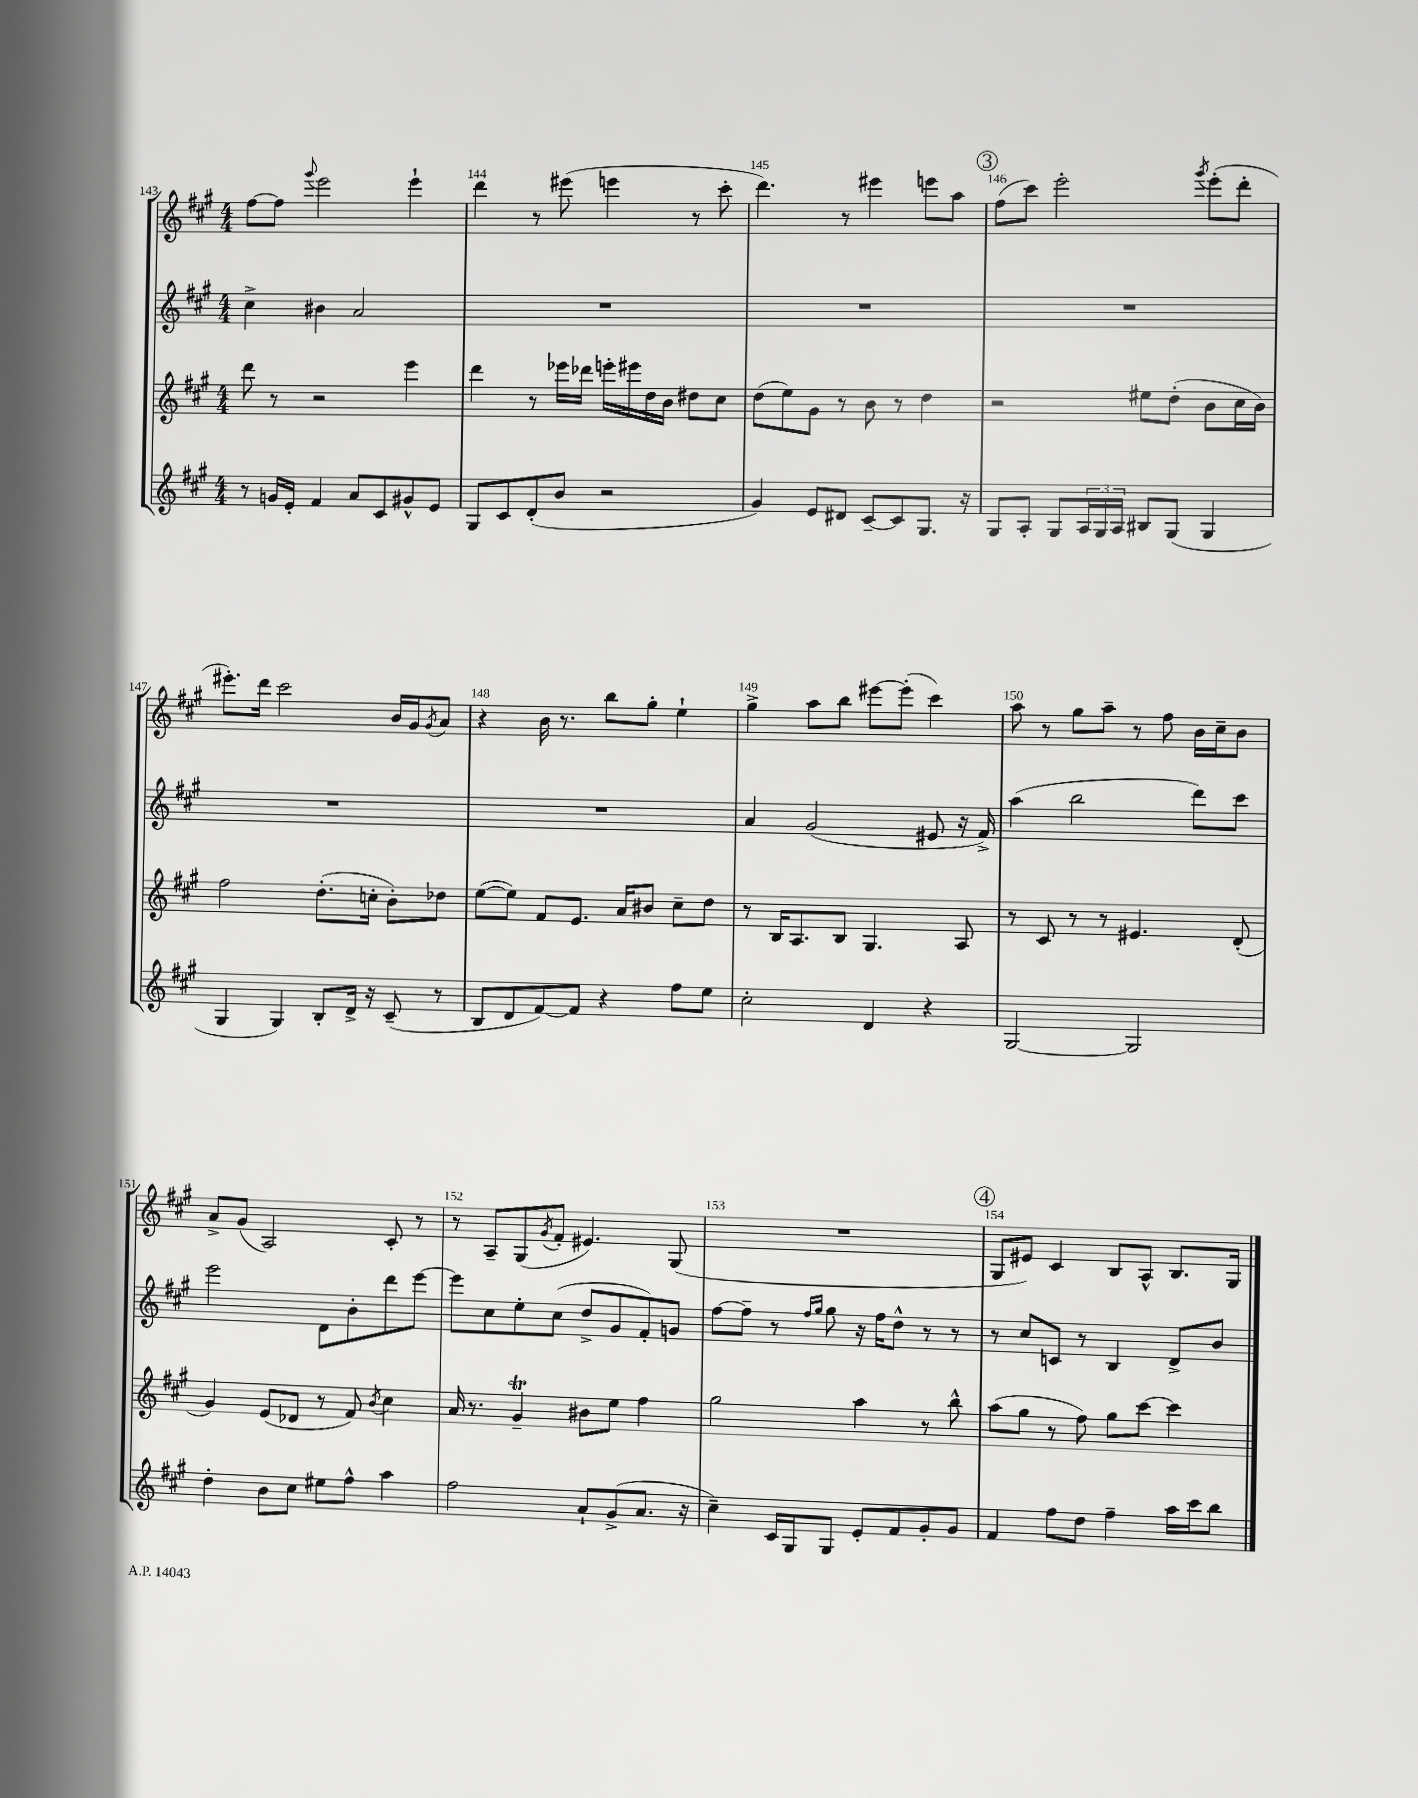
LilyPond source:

<<
\new StaffGroup <<
\new Staff = "s0" {
    \clef treble \key a \major \numericTimeSignature \time 4/4
    fis''8~ fis''8 \appoggiatura { gis'''8 } e'''2 e'''4-! |
    d'''4 r8 eis'''8( e'''4 r8 cis'''8-. |
    d'''4.) r8 eis'''4 e'''8 a''8 |
    \mark \markup { \circle "3" } fis''8( cis'''8) e'''2-. \acciaccatura { gis'''8 } e'''8-.( d'''8-. |
    eis'''8.-.) d'''16 cis'''2 b'16 gis'16 \acciaccatura { gis'8 } a'8 |
    r4 b'16 r8. b''8 gis''8-. e''4-! |
    gis''4-> a''8 b''8 eis'''8~ eis'''8-.( cis'''4) |
    a''8 r8 gis''8 a''8-- r8 fis''8 b'16 cis''16-- b'8 |
    a'8-> gis'8( a2) cis'8-. r8 |
    r8 a8-- gis8( \acciaccatura { gis'8 } fis'8-. eis'4.) gis8( |
    R1 |
    \mark \markup { \circle "4" } gis8 eis'8) cis'4 b8 a8-^ b8. gis16 \bar "|." |
}
\new Staff = "s1" {
    \clef treble \key a \major \numericTimeSignature \time 4/4
    cis''4-> bis'4 a'2 |
    R1 |
    R1 |
    \mark \markup { \circle "3" } R1 |
    R1 |
    R1 |
    a'4 gis'2( eis'8 r16 fis'16->) |
    a''4( b''2 d'''8) cis'''8 |
    e'''2 d'8 b'8-. d'''8 e'''8~ |
    e'''8 cis''8 e''8-. cis''8( d''8-> gis'8 fis'8-.) g'8 |
    fis''8~ fis''8-- r8 \grace { fis''16 gis''16 } gis''8 r16 fis''16 d''8-^ r8 r8 |
    \mark \markup { \circle "4" } r8 cis''8 c'8 r8 b4 d'8-> b'8 \bar "|." |
}
\new Staff = "s2" {
    \clef treble \key a \major \numericTimeSignature \time 4/4
    d'''8 r8 r2 e'''4 |
    d'''4 r8 ees'''16 des'''16 e'''16-. eis'''16 d''16 b'16 dis''8 cis''8 |
    d''8( e''8) gis'8 r8 b'8 r8 d''4 |
    \mark \markup { \circle "3" } r2 eis''8 d''8-.( b'8 cis''16 b'16) |
    fis''2 d''8.-.( c''16-. b'8-.) des''8 |
    e''8~( e''8) fis'8 e'8. a'16 bis'8 cis''8-- d''8 |
    r8 b16 a8. b8 gis4. a8 |
    r8 cis'8 r8 r8 eis'4. d'8-.( |
    gis'4) e'8( des'8 r8 fis'8) \acciaccatura { b'8 } cis''4 |
    a'16 r8. gis'4--\trill bis'8 e''8 fis''4 |
    gis''2 a''4 r8 b''8-^ |
    \mark \markup { \circle "4" } a''8( gis''8 r8 fis''8) gis''8 cis'''8~ cis'''4 \bar "|." |
}
\new Staff = "s3" {
    \clef treble \key a \major \numericTimeSignature \time 4/4
    r8 g'16 e'16-. fis'4 a'8 cis'8 gis'8-^ e'8 |
    gis8 cis'8 d'8-.( b'8 r2 |
    gis'4) e'8 dis'8 cis'8~-- cis'8 gis8. r16 |
    \mark \markup { \circle "3" } gis8 a8-. gis8 \tuplet 3/2 { a16 gis16 a16 } bis8 gis8( gis4 |
    gis4 gis4) b8-. d'16-> r16 cis'8--( r8 |
    b8 d'8 fis'8~) fis'8 r4 fis''8 e''8 |
    cis''2-. d'4 r4 |
    gis2~ gis2 |
    d''4-. b'8 cis''8 eis''8 fis''8-^ a''4 |
    fis''2 a'8-! gis'8->( a'8. r16 |
    cis''4--) cis'16 gis16 gis8 e'8-. fis'8 gis'8-. gis'8 |
    \mark \markup { \circle "4" } fis'4 fis''8 d''8 fis''4-- a''16 cis'''16 b''8 \bar "|." |
}
>>
>>
\layout { \context { \Score currentBarNumber = #143 \override BarNumber.break-visibility = ##(#f #t #t) barNumberVisibility = #all-bar-numbers-visible } }
